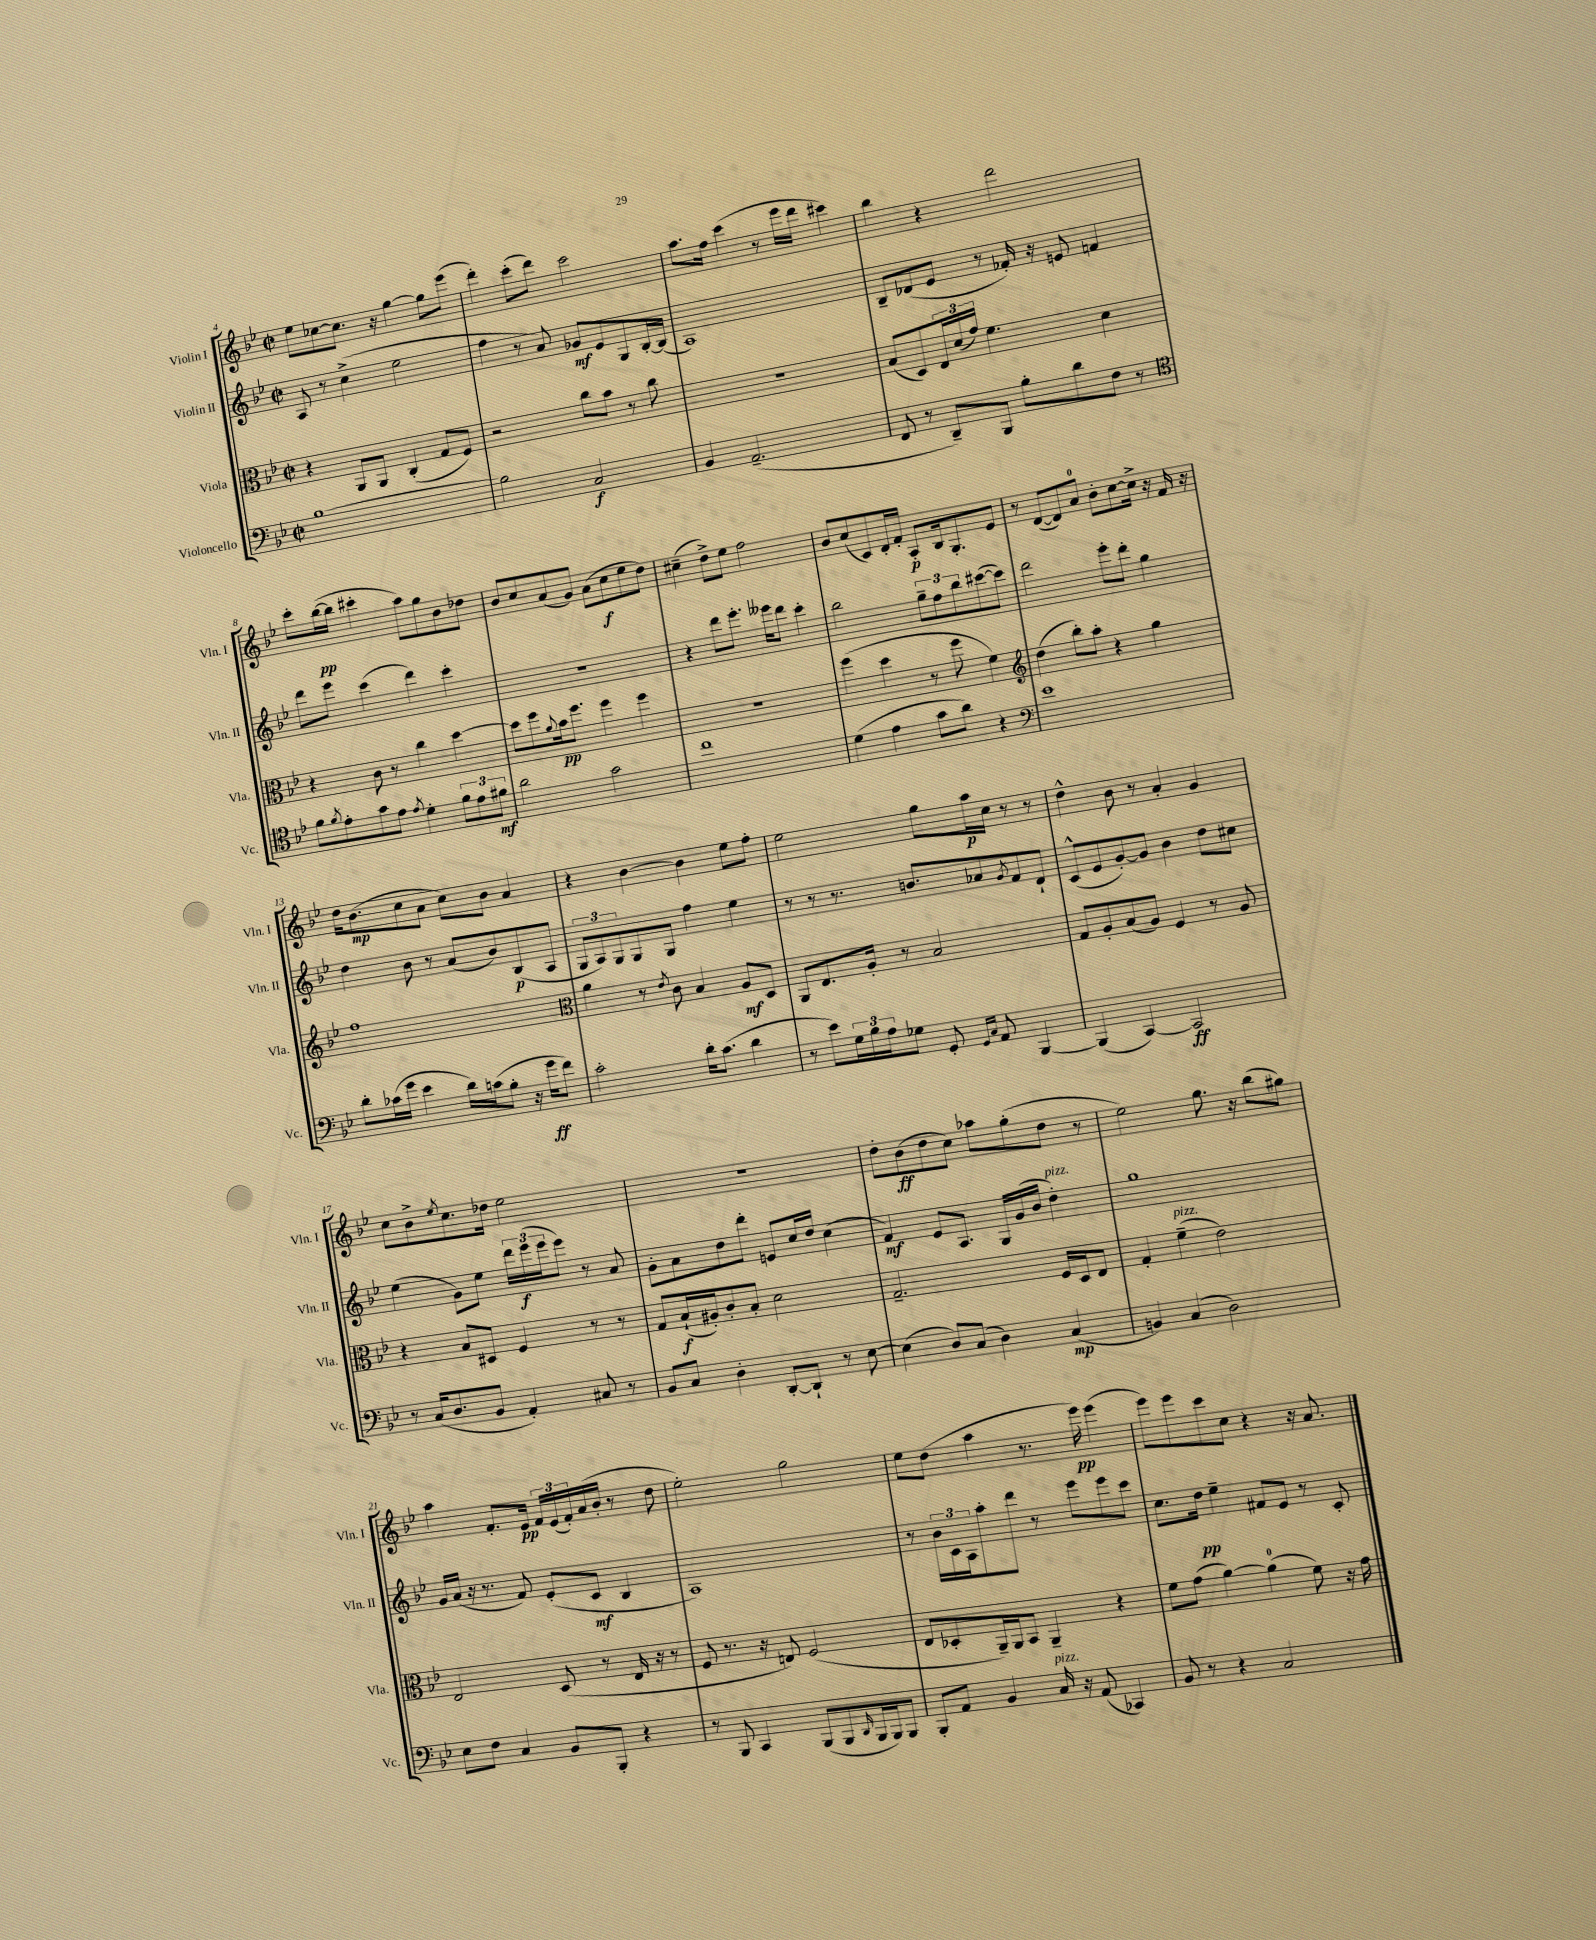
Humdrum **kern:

**kern	**kern	**kern	**kern
*staff4	*staff3	*staff2	*staff1
*clefF4	*clefC3	*clefG2	*clefG2
*k[b-e-]	*k[b-e-]	*k[b-e-]	*k[b-e-]
*M2/2	*M2/2	*M2/2	*M2/2
*met(c|)	*met(c|)	*met(c|)	*met(c|)
[1B-	4r	8A/	8ee-\L
.	.	8r	[8cc-\
.	8AA/L	(4cc^\	8.cc-\]J
.	8AA/J	.	.
.	.	.	16r
.	(4C'/	2ee-\	[4gg\
.	8G/L	.	8gg\]L
.	8F/J)	.	(8eee-\J
=	=	=	=
2B-\]	2r	4ff\	4ddd'\)
.	.	8r	(8ccc'\L
.	.	8a/)	8ddd\J)
2C/	8cc\L	8g-/L	2ccc\
.	8b-\J	8e-/	.
.	8r	8G/	.
.	8cc\	[16B-'/L	.
.	.	(16B-/]JJ	.
=	=	=	=
4BB-/	1r	1A)	8.aa\L
.	.	.	16ff\Jk
(2.AA~/	.	.	(4ccc\
.	.	.	8r
.	.	.	16eee-\LL
.	.	.	16ddd\JJ
.	.	.	4ccc#\)
=	=	=	=
8FF/	(8B-/L	8B-~/L	4bb-\
8r	8D/)	(8d-/	.
8DD~/L)	24E-/L	8e-/J	4r
.	(24d/	.	.
.	24g/JJ)	.	.
8BBB-/J	4.f\	8r	.
8B-'\L	.	16f-'/)	2ddd\
.	.	16r	.
8d\	.	8e/	.
8F\J	4d\	4f/	.
8r	.	.	.
=	=	=	=
*clefC4	*	*	*
8f\L	4r	8ddd\L	8ccc'\L
8qf/	.	.	.
8e-'\	.	8eee-\J	([16bb-\L
.	.	.	16bb-\]JJ
8g\	8c\	(4ccc\	4ccc#'\
8e-\J	8r	.	.
8qe-/	.	.	.
4d'\	4cc\	4ddd\)	8aa\L)
.	.	.	8gg\
12f\L	[4dd\	4ccc'\	8b-\
12e-\	.	.	.
.	.	.	8dd-\J
12f#\J	.	.	.
=	=	=	=
2a\	8dd\]L	1r	8b-/L
.	8ff\	.	8cc/
.	8qqa/	.	.
.	16b-\k	.	(8a/
.	8.ff\J	.	.
.	.	.	8g/J)
2g\	4ff\	.	(8a\L
.	.	.	8cc\
.	4ff\	.	8ee-\
.	.	.	8dd\J)
=	=	=	=
1cc	1r	4r	(4cc#~\
.	.	8ddd\L	8dd^\L)
.	.	8.eee-'\J	8ee-\J
.	.	.	2ff\
.	.	16eee--\LK	.
.	.	8ddd\J	.
.	.	4ccc'\	.
=	=	=	=
(4d\	(4ff\	2bb-\	8b-/L
.	.	.	(8cc/
4e-\	4dd\	.	8c/)
.	.	.	16d'/L
.	.	.	16f'/JJ
8g\L	8r	12gg~\L	8A'/L
.	.	12ff\	.
8a\J)	8ff\	.	16B-/k
.	.	12bb-\	.
.	.	.	8.G'/
4r	4f\)	([8ccc#\	.
.	.	8ccc#\]J)	8e-/J
=	=	=	=
*clefF4	*clefG2	*	*
1e-	(4dd\	2ddd\	8r
.	.	.	([8d/L
.	8bb-'\L)	.	8d/])
.	8aa'\J	.	8a/J
.	4r	8eee-'\L	8b-'\L
.	.	8ddd'\J	[8cc\
.	4gg\	4gg\	16cc^\]Jk
.	.	.	16r
.	.	.	16f/
.	.	.	16r
=	=	=	=
8d'\L	1ff	4dd\	16dd\LK
.	.	.	(8.b-\
(16c-\L	.	.	.
16g\JJ	.	.	.
4e-\	.	8b-\	8cc\
.	.	8r	8a\J
16d\LL)	.	(8a/L	8cc\L)
(16c\J	.	.	.
8B-'\J	.	8b-/)	8b-\J
16r	.	(8B-/	4a/
16g\LK	.	.	.
8f\J)	.	8A/J	.
=	=	=	=
*	*clefC3	*	*
2c'\	4a\	12G/L	4r
.	.	12A/)	.
.	.	12G/	.
.	8r	8G/	[4b-\
.	8qe-/	.	.
.	8c\	8G/J	.
16d'\LK	4B-/	4ff\	4b-\]
(8.c\J	.	.	.
4d\	8A/L	4ee-\	8ee-\L
.	8D/J	.	8ff'\J
=	=	=	=
8r	8AA/L	8r	2ee-\
8e-\L)	8.E-/	8r	.
24G\L	.	8.r	.
24B-\	.	.	.
.	16A'/Jk	.	.
24A\J	.	.	.
8G-\J	8r	.	.
.	.	8.b/L	.
8GG'/	2B-/	.	8gg\L
16qqGG/LL	.	.	.
16qqC/JJ	.	.	.
8AA/	.	8a-/	16aa\L
.	.	.	16cc\JJ
.	.	8qg/	.
[4BBB-/	.	8f/	8r
.	.	8d`/J	8r
=	=	=	=
(4BBB-/]	8G/L	(8c^^/L	4dd^^\
.	8A'/	8e-/	.
[4CC/)	(8B-/	[8g'/)	8b-\
.	8A/J)	8g/]J	8r
2CC/]	4F/	4b-\	4a'/
.	8r	8dd\L	4g/
.	8A/	8cc#\J	.
=	=	=	=
8r	4r	(4ee-\	8cc\L
(16C/LK	.	.	8b-^\
8.D/	.	.	.
.	.	.	8qee-/
.	8B-/L	8g\L)	8.cc\
8BB-/J	8D#/J	8ee-\J	.
.	.	.	16dd-\Jk
4AA'/)	4F/	24ddd\LL	2ee-\
.	.	(24eee-\	.
.	.	24eee-\J	.
.	.	8eee-\J)	.
8C#/	8r	8r	.
8r	8r	8a/	.
=	=	=	=
8BB-/L	8G/L	8g'\L	1r
8C/J	(16B-`/L	8a\	.
.	16A#'/J)	.	.
4D'\	8c'/	8dd\	.
.	8B-'/J	8ddd'\J	.
[8DD'/L	2d\	8e/L	.
8DD`/]J	.	16cc/L	.
.	.	16dd/JJ	.
8r	.	(4cc\	.
[8E-\	.	.	.
=	=	=	=
(4E-\]	2.G~/	4f/)	8dd'\L
.	.	.	(8b-\
8D/L)	.	8e-/L	8dd\
(8C/J	.	8.A/J	8cc\J)
4D\)	.	.	8aa-\L
.	.	16G/LL	.
.	.	(16g/	(8gg'\
.	.	16b-/JJ	.
(4C/	16F/LL	4dd'\)	8dd\J
.	16D/J	.	.
.	8E-/J	.	8r
=	=	=	=
4BB/)	4G'/	1gg	2ee-\)
(4C/	(4f~\	.	.
2D\)	2e-\)	.	8.gg\
.	.	.	16r
.	.	.	(8bb-\L
.	.	.	8gg#\J)
=	=	=	=
8E-\L	2E-/	16g/LL	4aa\
.	.	(16a/JJ	.
8F\J	.	16r	.
.	.	8.r	.
4C/	.	.	8.f'/L
.	.	8f/)	.
.	.	.	16e-/Jk
8BB-/L	(8D/	(8e-'/L	24f/LL
.	.	.	(24e-/
.	.	.	24f'/)
8BBB-'/J	8r	8c/J	(16a/
.	.	.	16b-'/JJ
4r	16E-/	4B-/	8r
.	16r	.	.
.	8r	.	8dd\
=	=	=	=
8r	8F/	1A)	2ee-'\)
8BBB-/	8.r	.	.
4CC/	.	.	.
.	16r	.	.
.	8E/)	.	.
(8BBB-/L	(2F/	.	2gg\
8BBB-/	.	.	.
16qqDD/	.	.	.
16BBB-/L	.	.	.
16BBB-/J)	.	.	.
8BBB-/J	.	.	.
=	=	=	=
8BBB-'/L	8E-/L	8r	8ee-\L
8AA/J	8D-'/	24b-\LL	(8dd\J
.	.	24c\	.
.	.	24A\J	.
4BB-/	16AA~/L)	8aa'\	4aa\
.	16AA/J	.	.
.	8BB-/J	8ddd\J	.
16C/	4AA~/	8r	8.r
16r	.	.	.
(8AA/	.	8eee-\L	.
.	.	.	16eee-\)
4CC-/)	4r	8eee-\	(4eee-\
.	.	8ccc\J	.
=	=	=	=
8BB-/	8f\L	8.cc\L	8eee-\L)
8r	(8g\J	.	8eee-\
.	.	16dd\Jk	.
4r	[4a\)	4ee-~\	8ccc\
.	.	.	8cc\J
2C/	(4a\]	8f#/L	4r
.	.	8e-/J	.
.	8f\)	8r	16r
.	.	.	8.a/
.	16r	8c'/	.
.	16g\	.	.
==	==	==	==
*-	*-	*-	*-
